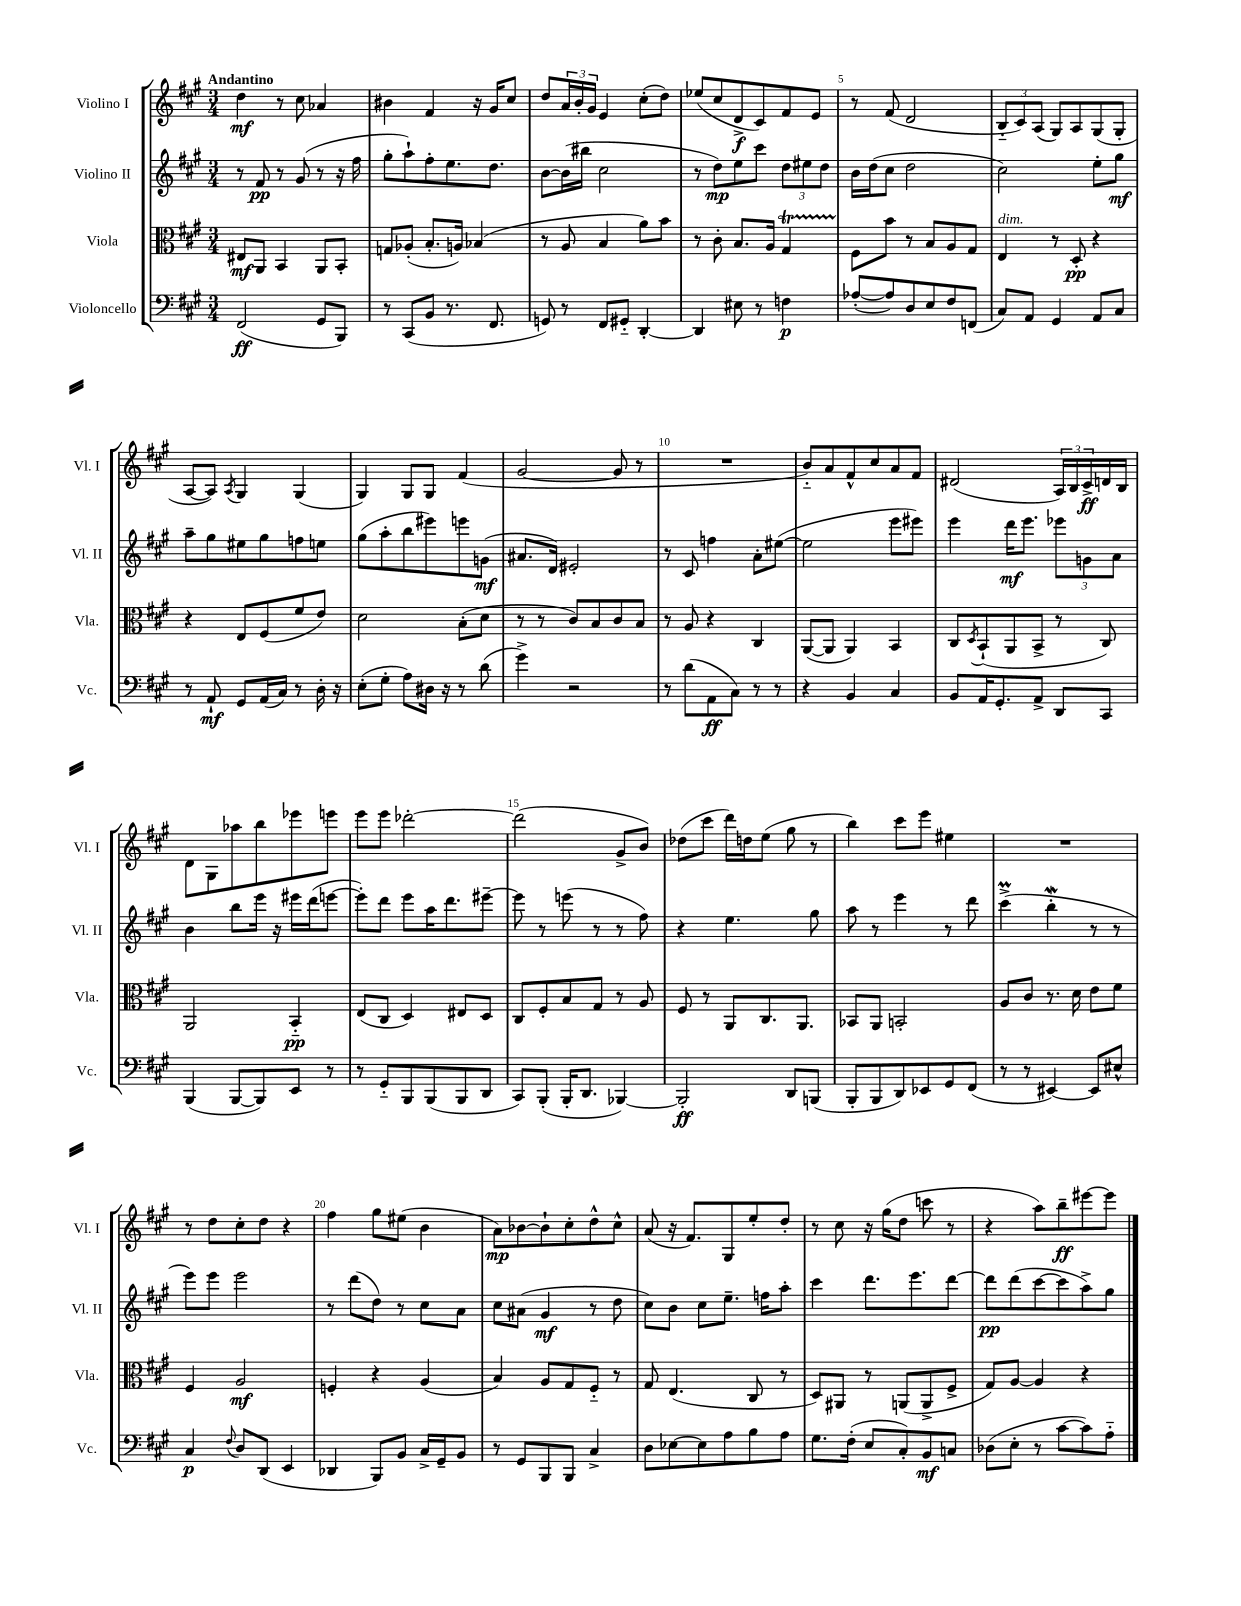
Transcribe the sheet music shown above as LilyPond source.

<<
\new StaffGroup <<
\new Staff = "s0" \with { instrumentName = "Violino I" shortInstrumentName = "Vl. I" } {
    \clef treble \key a \major \numericTimeSignature \time 3/4 \tempo "Andantino"
    d''4\mf r8 cis''8 aes'4 |
    bis'4 fis'4 r16 gis'16 cis''8 |
    d''8 \tuplet 3/2 { a'16 b'16-. gis'16 } e'4 cis''8-.( d''8) |
    ees''8( cis''8 d'8->\f cis'8) fis'8 e'8 |
    r8 fis'8( d'2 |
    \tuplet 3/2 { b8-_ cis'8) a8( } gis8) a8 gis8( gis8-. |
    a8~ a8) \acciaccatura { a8 } gis4 gis4( |
    gis4) gis8 gis8 fis'4( |
    gis'2~ gis'8 r8 |
    R2. |
    b'8-_) a'8 fis'8-^ cis''8 a'8 fis'8 |
    dis'2( \tuplet 3/2 { a16) b16 cis'16->\ff } d'16 b16 |
    d'8 gis8 aes''8 b''8 ees'''8 e'''8 |
    e'''8 e'''8 des'''2~-. |
    des'''2( gis'8-> b'8) |
    des''8( cis'''8 d'''16) d''16 e''8( gis''8 r8 |
    b''4) cis'''8 e'''8 eis''4 |
    R2. |
    r8 d''8 cis''8-. d''8 r4 |
    fis''4 gis''8 eis''8( b'4 |
    a'8\mp) bes'8~ bes'8-! cis''8-. d''8-^ cis''8-^ |
    a'8( r16 fis'8.) gis8 e''8-. d''8-. |
    r8 cis''8 r16 gis''16( d''8 c'''8 r8 |
    r4 a''8) b''8--\ff eis'''8~ eis'''8 \bar "|." |
}
\new Staff = "s1" \with { instrumentName = "Violino II" shortInstrumentName = "Vl. II" } {
    \clef treble \key a \major \numericTimeSignature \time 3/4
    r8 fis'8\pp r8 gis'8( r8 r16 fis''16 |
    gis''8-. a''8-!) fis''8-. e''8. d''8. |
    b'8~ b'16( bis''16 cis''2 |
    r8 d''8\mp) e''8 cis'''8 \tuplet 3/2 { d''8 eis''8 d''8 } |
    b'16 d''16( cis''8 d''2 |
    cis''2) e''8-. gis''8\mf |
    a''8-- gis''8 eis''8 gis''8 f''8 e''8 |
    gis''8( a''8-. b''8 eis'''8) e'''8 g'8\mf( |
    ais'8. d'16) eis'2-. |
    r8 cis'8 f''4 a'8-. eis''8~( |
    eis''2 e'''8 eis'''8) |
    e'''4 d'''16\mf e'''8. \tuplet 3/2 { ees'''8 g'8 a'8 } |
    b'4 b''8 e'''16 r16 eis'''16 d'''16( e'''8~ |
    e'''8-.) d'''8 e'''8 a''16 d'''8. eis'''8~-- |
    eis'''8 r8 e'''8( r8 r8 fis''8) |
    r4 e''4. gis''8 |
    a''8 r8 e'''4 r8 d'''8 |
    cis'''4->\prall( b''4-.\mordent r8 r8 |
    e'''8) e'''8 e'''2 |
    r8 d'''8( d''8) r8 cis''8 a'8 |
    cis''8 ais'8( gis'4\mf r8 d''8 |
    cis''8) b'8 cis''8 e''8.-- f''16 a''8-. |
    cis'''4 d'''8. e'''8. d'''8~ |
    d'''8\pp d'''8( cis'''8~ cis'''8 a''8->) gis''8 \bar "|." |
}
\new Staff = "s2" \with { instrumentName = "Viola" shortInstrumentName = "Vla." } {
    \clef alto \key a \major \numericTimeSignature \time 3/4
    eis8\mf a,8 b,4 a,8 b,8-. |
    g8 aes8-.( b8.-. a16) bes4( |
    r8 a8 b4 a'8) b'8 |
    r8 cis'8-. b8. a16 gis4\startTrillSpan |
    fis8\stopTrillSpan b'8 r8 b8 a8 gis8 |
    e4^\markup { \italic "dim." } r8 d8-.\pp r4 |
    r4 e8 fis8( fis'8 e'8) |
    d'2 b8-.( d'8 |
    r8 r8 cis'8) b8 cis'8 b8 |
    r8 a8 r4 cis4 |
    a,8~( a,8 a,4) b,4 |
    cis8 \acciaccatura { d8 } b,8-!( a,8 b,8-> r8 cis8) |
    a,2 b,4-_\pp |
    e8( cis8 d4) eis8 d8 |
    cis8 fis8-. b8 gis8 r8 a8 |
    fis8 r8 a,8 cis8. a,8. |
    bes,8 a,8 b,2-. |
    a8 cis'8 r8. d'16 e'8 fis'8 |
    fis4 a2\mf |
    f4-. r4 a4( |
    b4) a8 gis8 fis8-_ r8 |
    gis8 e4.( cis8 r8 |
    d8) ais,8 r8 a,8( a,8-> fis8-> |
    gis8) a8~ a4 r4 \bar "|." |
}
\new Staff = "s3" \with { instrumentName = "Violoncello" shortInstrumentName = "Vc." } {
    \clef bass \key a \major \numericTimeSignature \time 3/4
    fis,2\ff( gis,8 b,,8) |
    r8 cis,8( b,8 r8. fis,8. |
    g,8) r8 fis,8 gis,8-_ d,4~-. |
    d,4 eis8 r8 f4\p |
    aes8~-.( aes8) d8 e8 fis8 f,8( |
    cis8) a,8 gis,4 a,8 cis8 |
    r8 a,8-!\mf gis,8 a,16( cis16) r8 d16-. r16 |
    e8-.( gis8-. a8) dis16 r16 r8 d'8( |
    gis'4->) r2 |
    r8 d'8( a,8\ff cis8) r8 r8 |
    r4 b,4 cis4 |
    b,8 a,16 gis,8.-. a,8-> d,8 cis,8 |
    b,,4( b,,8~ b,,8) e,8 r8 |
    r8 gis,8-_ b,,8 b,,8( b,,8 d,8 |
    cis,8) b,,8-.( b,,16-. d,8. bes,,4~) |
    bes,,2-.\ff d,8 b,,8( |
    b,,8-. b,,8 d,8) ees,8 gis,8 fis,8( |
    r8 r8 eis,4~) eis,8 eis8-^ |
    cis4\p \appoggiatura { fis8 } d8 d,8( e,4 |
    des,4 b,,8) b,8 cis16-> gis,16-- b,8 |
    r8 gis,8 b,,8 b,,8 cis4-> |
    d8 ees8~ ees8 a8 b8 a8 |
    gis8. fis16-.( e8 cis8-.) b,8\mf c8 |
    des8( e8-. r8 cis'8~ cis'8) a8-_ \bar "|." |
}
>>
>>
\layout { \context { \Score \override BarNumber.break-visibility = ##(#f #t #t) barNumberVisibility = #(every-nth-bar-number-visible 5) } }
